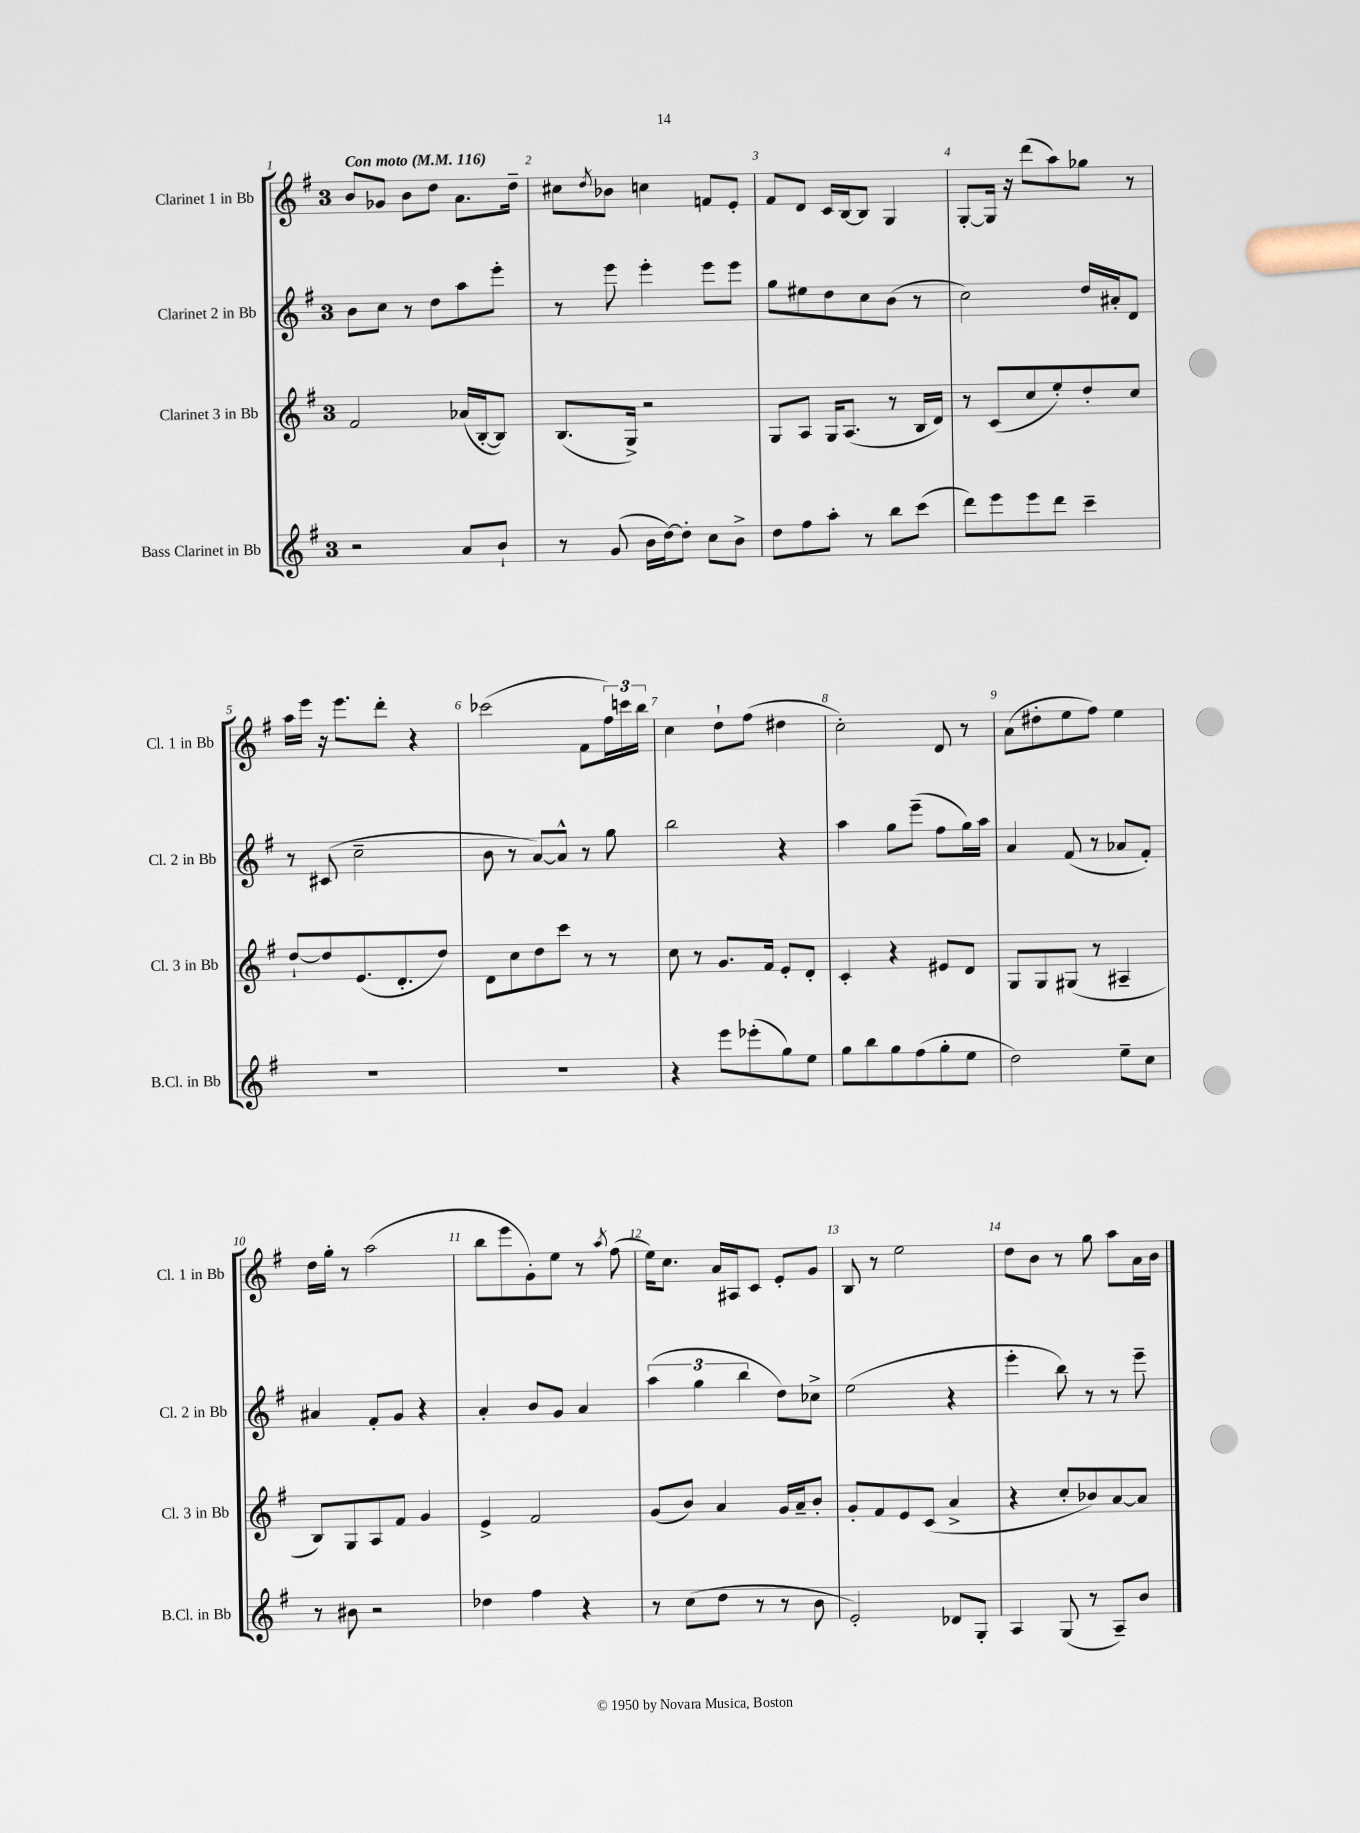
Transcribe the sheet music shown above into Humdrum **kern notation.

**kern	**kern	**kern	**kern
*staff4	*staff3	*staff2	*staff1
*clefG2	*clefG2	*clefG2	*clefG2
*k[f#]	*k[f#]	*k[f#]	*k[f#]
*M3/4	*M3/4	*M3/4	*M3/4
*MM116	*MM116	*MM116	*MM116
2r	2f#/	8b\L	8b/L
.	.	8cc\J	8g-/J
.	.	8r	8b\L
.	.	8dd\L	8dd\J
8a/L	(16a-/LL	8aa\	8.a\L
.	[16B'/J	.	.
8b`/J	8B/]J)	8eee'\J	.
.	.	.	16dd~\Jk
=	=	=	=
8r	(8.B/L	8r	8cc#\L
.	.	.	8qdd/
(8g/	.	8eee\	8b-\J
.	16G^/Jk)	.	.
16b\LL	2r	4eee'\	4cc\
[16dd\J)	.	.	.
8dd'\]J	.	.	.
8cc\L	.	8eee\L	8f/L
8b^\J	.	8eee\J	8e'/J
=	=	=	=
8dd\L	8G/L	8gg\L	8f#/L
8ff#\	8A/J	8ee#\	8d/J
8aa'\J	16G/LK	8dd\	16c/LL
.	(8.A/J	.	[16B/J
8r	.	8cc\	8B/]J
8bb\L	8r	(8b\J	4G/
(8ccc\J	16B/LL	8r	.
.	16d/JJ)	.	.
=	=	=	=
8ddd\L)	8r	2cc\)	[8G'/L
8eee\	(8c/L	.	16G/]Jk
.	.	.	16r
8eee\	8cc/	.	(8ddd\L
8ddd\J	8ee'/)	.	8aa\)
4ccc~\	8dd'/	16dd/LL	8gg-\J
.	.	16a#'/J	.
.	8cc/J	8d/J	8r
=	=	=	=
2.r	[8dd`/L	8r	16aa\LL
.	.	.	16eee\JJ
.	8dd/]	(8c#/	16r
.	.	.	8.eee\L
.	(8.e/	2cc~\	.
.	.	.	8ddd'\J
.	8.d'/	.	.
.	.	.	4r
.	8dd/J)	.	.
=	=	=	=
2.r	8d\L	8b\	(2ccc-\
.	8cc\	8r	.
.	8dd\	[8a/L)	.
.	8ccc\J	8a^^/]J	.
.	8r	8r	8f#\L
.	8r	8gg\	24ff#\L)
.	.	.	24ccc\
.	.	.	24bb\JJ
=	=	=	=
4r	8cc\	2bb\	4cc\
.	8r	.	.
8eee\L	8.g/L	.	8dd`\L
(8eee-'\	.	.	(8ff#\J
.	16f#/Jk	.	.
8gg\)	8e'/L	4r	4dd#\
8ee\J	8d'/J	.	.
=	=	=	=
8gg\L	4c'/	4aa\	2cc'\)
8bb\	.	.	.
8gg\	4r	8gg\L	.
(8ff#\	.	(8eee~\J	.
8gg'\	8e#/L	8ff#\L	8d/
8ee\J	8d/J	16gg\L)	8r
.	.	16aa\JJ	.
=	=	=	=
2dd\)	8G/L	4a/	(8a\L
.	8G/	.	8dd#'\
.	(8G#/J	(8f#/	8ee\
.	8r	8r	8ff#\J)
8ee~\L	4A#~/	8a-/L	4ee\
8cc\J	.	8f#'/J)	.
=	=	=	=
8r	8B/L)	4a#/	16dd\LL
.	.	.	16gg'\JJ
8b#\	8G/	.	8r
2r	8A/	8f#'/L	(2aa\
.	8f#/J	8g/J	.
.	4g/	4r	.
=	=	=	=
4dd-\	4e^/	4a'/	8bb\L
.	.	.	8eee\
4ff#\	2f#/	8b/L	8g'\)
.	.	8g/J	8ee\J
4r	.	4a/	8r
.	.	.	8qaa/
.	.	.	(8ff#\
=	=	=	=
8r	(8g/L	(6aa\	16ee\LK)
.	.	.	8.cc\J
(8cc\L	8b/J)	.	.
.	.	6gg\	.
8dd\J	4a/	.	16a/LL
.	.	.	16A#/J
.	.	6bb\	.
8r	.	.	8c/J
8r	16g/LL	8dd\L)	8e'/L
.	16a~/J	.	.
8b\	8b'/J	8cc-^\J	8g/J
=	=	=	=
2e'/)	8g'/L	(2ee\	8B/
.	8f#/	.	8r
.	8e/	.	2ee\
.	(8c/J	.	.
8d-/L	4a^/	4r	.
8G'/J	.	.	.
=	=	=	=
4A/	4r	4eee'\	8dd\L
.	.	.	8b\J
(8G/	8cc'/L	8bb\)	8r
8r	8b-/)	8r	8gg\
8A~/L)	[8a/	8r	8aa\L
8b/J	8a/]J	8eee~\	16a\L
.	.	.	16b\JJ
==	==	==	==
*-	*-	*-	*-
